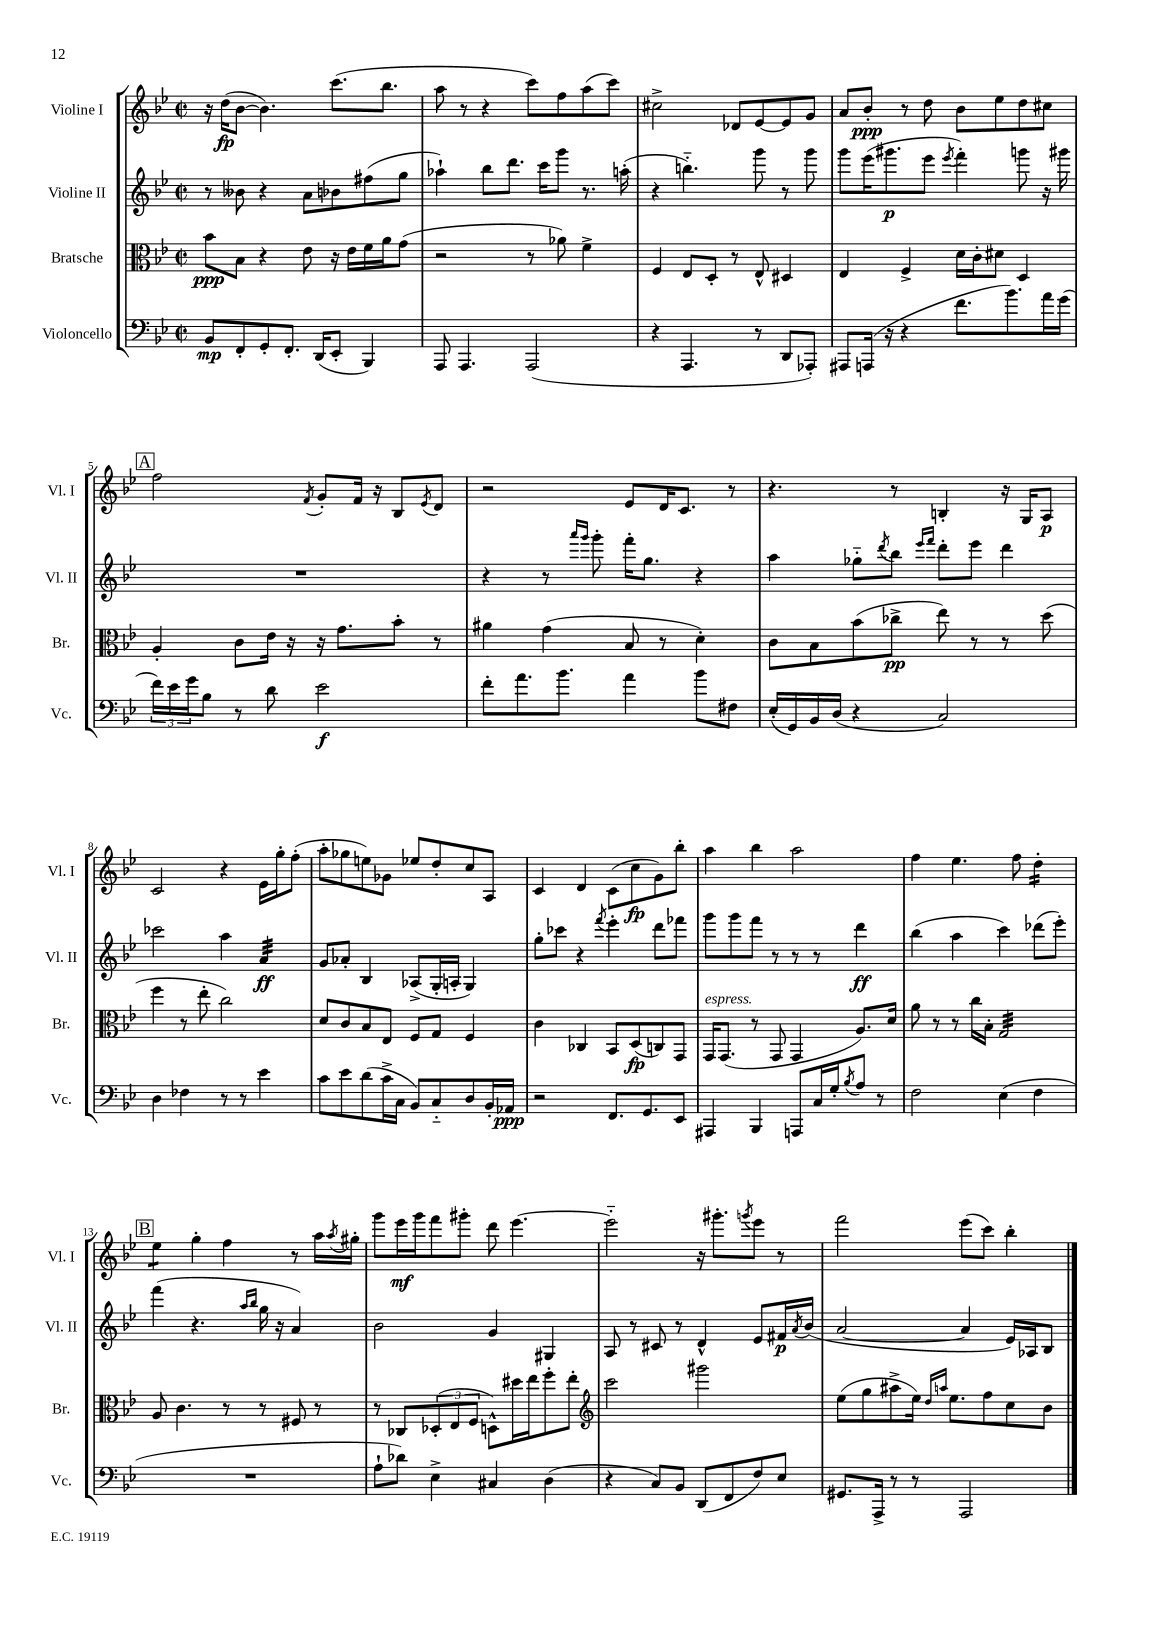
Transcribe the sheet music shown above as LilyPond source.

<<
\new StaffGroup <<
\new Staff = "s0" \with { instrumentName = "Violine I" shortInstrumentName = "Vl. I" } {
    \clef treble \key bes \major \defaultTimeSignature \time 2/2
    r16 d''16\fp( bes'8~ bes'4.) c'''8.( bes''8. |
    a''8 r8 r4 c'''8) f''8 a''8( c'''8) |
    cis''2-> des'8 ees'8~ ees'8 g'8 |
    a'8 bes'8-.\ppp r8 d''8 bes'8 ees''8 d''8 cis''8 |
    \mark \markup { \box "A" } f''2 \acciaccatura { f'8 } g'8-. f'16 r16 bes8 \acciaccatura { ees'8 } d'8 |
    r2 ees'8 d'16 c'8. r8 |
    r4. r8 b4-. r16 g16 a8\p |
    c'2 r4 ees'16 g''16-. f''8-.( |
    a''8-. ges''8 e''8) ges'8 ees''8 d''8-. c''8 a8 |
    c'4 d'4 c'8( c''8\fp g'8) bes''8-. |
    a''4 bes''4 a''2 |
    f''4 ees''4. f''8 d''4:16-. |
    \mark \markup { \box "B" } ees''4:8 g''4-. f''4 r8 a''16 \acciaccatura { a''8 } gis''16-. |
    g'''8 ees'''16\mf g'''16 f'''8 gis'''8-. d'''8 ees'''4.~ |
    ees'''2-_ r16 gis'''8.-. \acciaccatura { g'''8 } ees'''8 r8 |
    f'''2 ees'''8( c'''8) bes''4-. \bar "|." |
}
\new Staff = "s1" \with { instrumentName = "Violine II" shortInstrumentName = "Vl. II" } {
    \clef treble \key bes \major \defaultTimeSignature \time 2/2
    r8 beses'8 r4 a'8 bes'8 fis''8( g''8 |
    aes''4-!) bes''8 d'''8. c'''16 g'''8 r8. a''16-.( |
    r4 b''4.-_) g'''8 r8 g'''8 |
    g'''8 ees'''16( gis'''8.\p ees'''8 \acciaccatura { ees'''8 } f'''4-.) g'''8 r16 gis'''16 |
    \mark \markup { \box "A" } R1 |
    r4 r8 \grace { a'''16 g'''16 } g'''8-. f'''16-. g''8. r4 |
    a''4 ges''8-_ \acciaccatura { d'''8 } bes''8 \grace { ees'''16 f'''16 } d'''8-. ees'''8 d'''4 |
    ces'''2 a''4 a'4:32\ff |
    g'8 aes'8-. bes4 aes8->( g16-. a16-. g4) |
    g''8-. ces'''8 r4 \acciaccatura { f'''8 } ees'''4-. d'''8 fes'''8 |
    g'''8 g'''8 f'''8 r8 r8 r8 d'''4\ff |
    bes''4( a''4 c'''4) des'''8( ees'''8-.) |
    \mark \markup { \box "B" } f'''4( r4. \grace { a''16 bes''16 } g''16 r16 a'4) |
    bes'2 g'4 gis4 |
    a8 r8 cis'8 r8 d'4-^ ees'8 fis'16\p \acciaccatura { a'8 } bes'16( |
    a'2~ a'4 ees'16) aes16 bes8 \bar "|." |
}
\new Staff = "s2" \with { instrumentName = "Bratsche" shortInstrumentName = "Br." } {
    \clef alto \key bes \major \defaultTimeSignature \time 2/2
    bes'8\ppp bes8 r4 ees'8 r16 ees'16 f'16 a'16 g'8( |
    r2 r8 aes'8) f'4-> |
    f4 ees8 d8-. r8 ees8-^ dis4 |
    ees4 f4-> d'16 c'16-. dis'8 d4 |
    \mark \markup { \box "A" } a4-. c'8 ees'16 r16 r16 g'8. bes'8-. r8 |
    ais'4 g'4( bes8 r8 d'4-.) |
    c'8 bes8 bes'8( ces''8->\pp ees''8) r8 r8 d''8( |
    f''4 r8 ees''8-. c''2) |
    d'8 c'8 bes8 ees8 f8 g8 f4 |
    c'4 ces4 bes,8 d8\fp( c8) g,8 |
    g,16^\markup { \italic "espress." } g,8.( r8 g,8 g,4 a8.) d'16 |
    a'8 r8 r8 c''16 bes16-. g2:32 |
    \mark \markup { \box "B" } a8 c'4. r8 r8 fis8 r8 |
    r8 ces8 \tuplet 3/2 { des8-.( ees8 f8 } d8-^) dis''16 ees''16 f''8-. ees''8-. |
    \clef treble c'''2 gis'''2 |
    ees''8( g''8 ais''8-> ees''16) \grace { d''16 a''16 } ees''8. f''8 c''8 bes'8 \bar "|." |
}
\new Staff = "s3" \with { instrumentName = "Violoncello" shortInstrumentName = "Vc." } {
    \clef bass \key bes \major \defaultTimeSignature \time 2/2
    bes,8\mp f,8-. g,8-. f,8.-. d,16( ees,8-. bes,,4) |
    a,,8 a,,4. a,,2( |
    r4 a,,4. r8 d,8 aes,,8-.) |
    ais,,8 a,,16( r16 r4 f'8. bes'8.) a'16 g'16( |
    \mark \markup { \box "A" } \tuplet 3/2 { f'16) ees'16 g'16 } bes8 r8 d'8 ees'2\f |
    f'8-. a'8. bes'8. a'4 bes'8 fis8 |
    ees16-.( g,16) bes,16 d16( r4 c2) |
    d4 fes4 r8 r8 ees'4 |
    c'8 ees'8 d'8( c'16-> c16 bes,8) c8-_ d8 bes,16-. aes,16\ppp |
    r2 f,8. g,8. ees,8 |
    ais,,4 bes,,4 a,,8 c16 g16-. \acciaccatura { bes8 } a8 r8 |
    f2 ees4( f4 |
    \mark \markup { \box "B" } R1 |
    a8-! des'8) ees4-> cis4 d4( |
    r4 c8) bes,8 d,8( f,8 f8) ees8 |
    gis,8. a,,16-> r8 r8 a,,2 \bar "|." |
}
>>
>>
